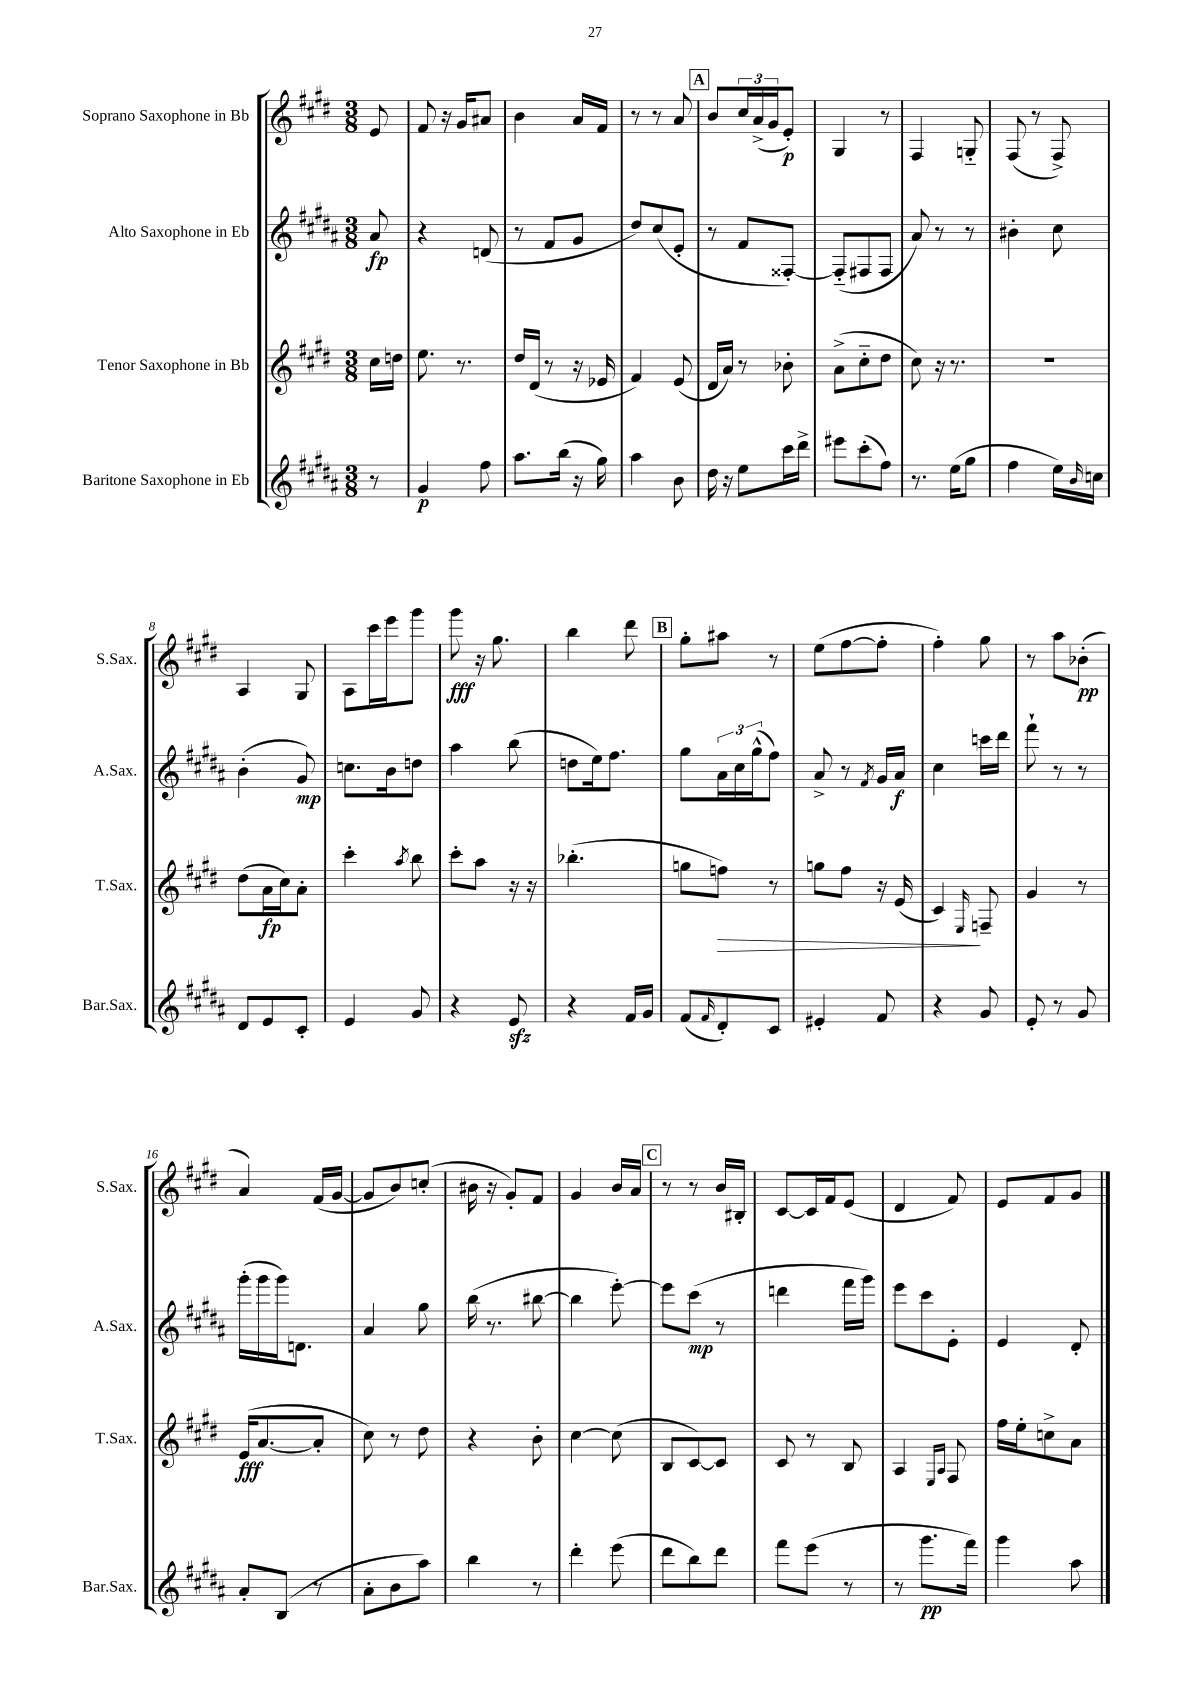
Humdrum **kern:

**kern	**kern	**kern	**kern
*staff4	*staff3	*staff2	*staff1
*clefG2	*clefG2	*clefG2	*clefG2
*k[f#c#g#d#a#]	*k[f#c#g#d#]	*k[f#c#g#d#a#]	*k[f#c#g#d#]
*M3/8	*M3/8	*M3/8	*M3/8
8r	16cc#	8a#	8e
.	16dd	.	.
=	=	=	=
4g#	8.ee	4r	8f#
.	.	.	16r
.	8.r	.	16g#
8ff#	.	(8d	8a#
=	=	=	=
8.aa#	16dd#	8r	4b
.	(16d#	.	.
.	8r	8f#	.
(16bb	.	.	.
16r	16r	8g#	16a
16gg#)	16e-	.	16f#
=	=	=	=
4aa#	4f#)	8dd#)	8r
.	.	(8cc#	8r
8b	(8e	8e'	8a
=	=	=	=
16dd#	16d#	8r	8b
16r	16a)	.	.
8ee	8r	8f#	24cc#
.	.	.	(24a^
.	.	.	24g#
16ccc#	8b-'	[8F##')	8e')
16ddd#^	.	.	.
=	=	=	=
8eee#	(8a^	(8F##'~]	4G#
(8ccc#'	8cc#'~	8F#	.
8ff#)	8dd#	8F#	8r
=	=	=	=
8.r	8cc#)	8a#)	4F#
.	16r	8r	.
(16ee	8.r	.	.
8gg#	.	8r	8G'~
=	=	=	=
4ff#	4.r	4b#'	(8F#
.	.	.	8r
16ee)	.	8cc#	8F#^)
16qqb	.	.	.
16cc	.	.	.
=	=	=	=
8d#	(8dd#	(4b'	4A
8e	16a	.	.
.	16cc#)	.	.
8c#'	8a'	8g#)	8G#
=	=	=	=
4e	4ccc#'	8.cc	8A
.	.	.	16ccc#
.	.	16b	16eee
.	8qaa	.	.
8g#	8bb	8dd	8ggg#
=	=	=	=
4r	8ccc#'	4aa#	8ggg#
.	8aa	.	16r
.	.	.	8.gg#
8e	16r	(8bb	.
.	16r	.	.
=	=	=	=
4r	(4.bb-'	8dd	4bb
.	.	16ee)	.
.	.	8.ff#	.
16f#	.	.	8ddd#
16g#	.	.	.
=	=	=	=
(8f#	8gg	8gg#	8gg#'
16qqf#	.	.	.
8d#')	8ff)	24a#	8aa#
.	.	24cc#	.
.	.	(24gg#^^	.
8c#	8r	8ff#)	8r
=	=	=	=
4e#'	8gg	8a#^	(8ee
.	8ff#	8r	[8ff#
.	.	8qf#	.
8f#	16r	16g#	8ff#']
.	(16e	16a#	.
=	=	=	=
4r	4c#)	4cc#	4ff#')
.	16qqE	.	.
8g#	8F~	16ccc	8gg#
.	.	16ddd#	.
=	=	=	=
8e'	4g#	8fff#`	8r
8r	.	8r	8aa
8g#	8r	8r	(8b-'
=	=	=	=
8a#'	(16e	(16ggg#'	4a)
.	[8.a	16ggg#	.
(8B	.	16ggg#)	.
.	.	8.d	.
8r	8a']	.	(16f#
.	.	.	[16g#
=	=	=	=
8a#'	8cc#)	4a#	8g#]
8b	8r	.	8b)
8aa#)	8dd#	8gg#	(8cc'
=	=	=	=
4bb	4r	(16bb	16b#
.	.	8.r	16r
.	.	.	8g#')
8r	8b'	[8bb#	8f#
=	=	=	=
4ddd#'	[4cc#	4bb#]	4g#
(8eee	(8cc#]	[8eee')	16b
.	.	.	16a
=	=	=	=
8ddd#	8B	8eee]	8r
8bb)	[8c#)	(8ccc#	8r
8ddd#	8c#]	8r	16b
.	.	.	16B#'
=	=	=	=
8fff#	8c#	4ddd	[8c#
(8eee	8r	.	16c#]
.	.	.	16f#
8r	8B	16fff#	(8e
.	.	16ggg#)	.
=	=	=	=
8r	4A	8eee	4d#
8.ggg#	.	8ccc#	.
.	16qqE	.	.
.	16qqA	.	.
.	8F#	8e'	8f#)
16fff#)	.	.	.
=	=	=	=
4ggg#	16ff#	4e	8e
.	16ee'	.	.
.	8cc^	.	8f#
8aa#	8a	8d#'	8g#
==	==	==	==
*-	*-	*-	*-
